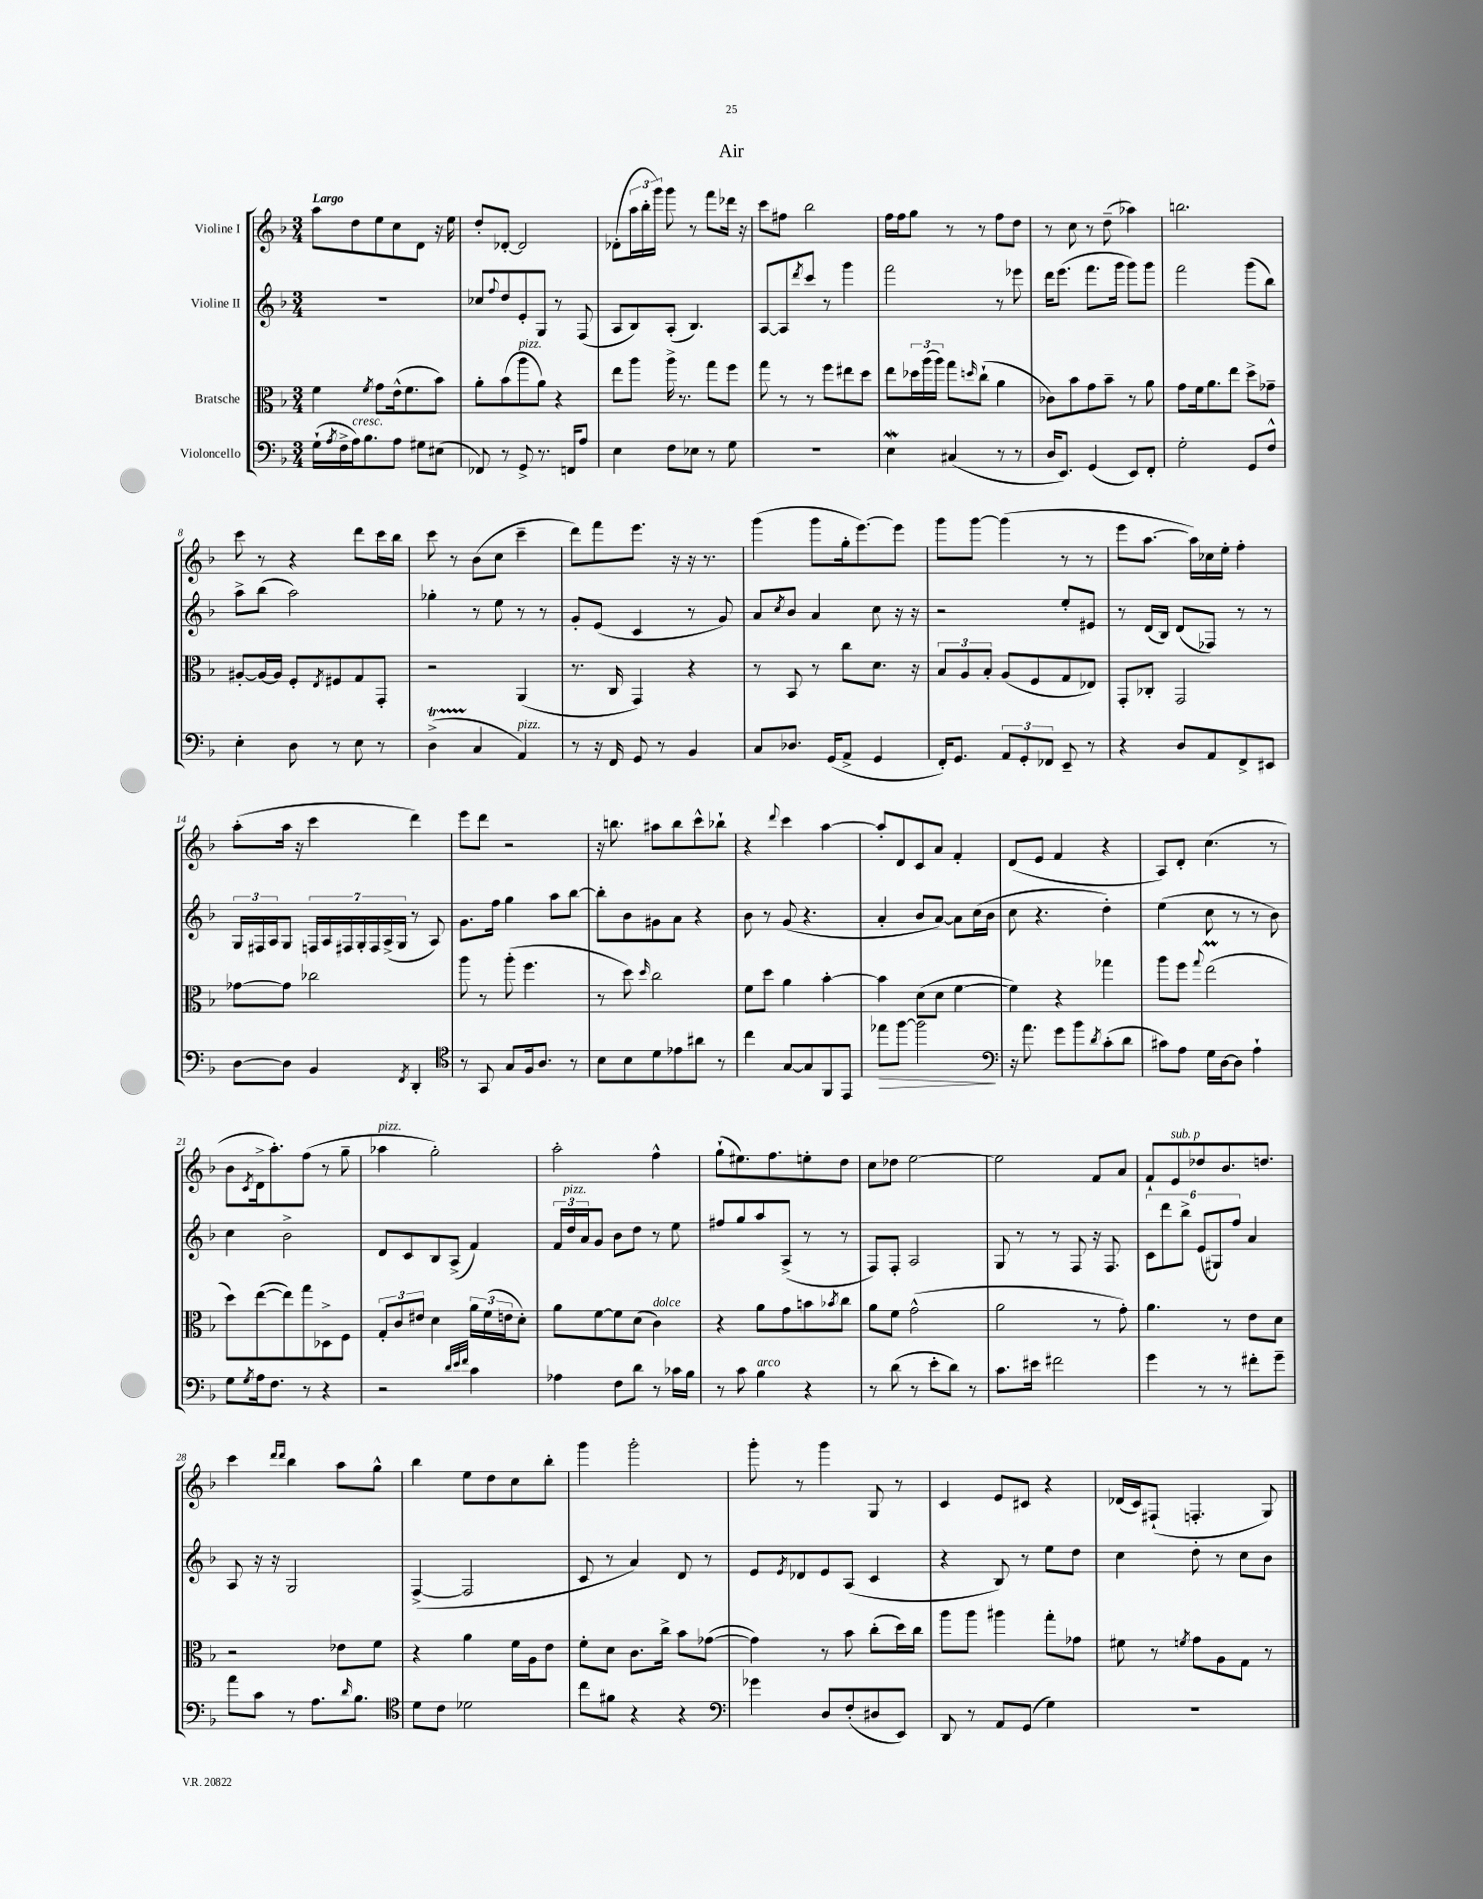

**kern	**kern	**kern	**kern
*staff4	*staff3	*staff2	*staff1
*clefF4	*clefC3	*clefG2	*clefG2
*k[b-]	*k[b-]	*k[b-]	*k[b-]
*M3/4	*M3/4	*M3/4	*M3/4
(16G`	4f	2.r	8aa
8qA	.	.	.
16F^	.	.	.
16A)	.	.	8dd
8.B-	.	.	.
.	8qf	.	.
.	8g	.	8ee
8A	(16e^^	.	8cc
.	8.f	.	.
8G#	.	.	8d
(8E#	8b-)	.	16r
.	.	.	16ee
=	=	=	=
8FF-)	8a'	8cc-	8dd'
.	.	8qqff	.
8r	(8b-	8dd	[8d-'
8GG^	8aa	8e'	2d-]
8.r	8a)	8G	.
.	4r	8r	.
16FF	.	.	.
8A	.	(8F	.
=	=	=	=
4E	8ee	8A	(8d-'
.	8aa	8B-)	24aa
.	.	.	24bb-'
.	.	.	24ggg)
8F	16aa^	(8A'	8ggg
.	8.r	.	.
8E-	.	4.B-)	8r
8r	8gg	.	8fff
8G	8ff	.	16ddd-
.	.	.	16r
=	=	=	=
2.r	8gg	[8A	8ccc
.	8r	8A]	8ff#
.	.	8qddd	.
.	8r	8ccc	2bb-
.	8ff	8r	.
.	8ee#	4ggg	.
.	8dd	.	.
=	=	=	=
4E	8ee	2fff	16ff
.	.	.	16ff
.	24dd-	.	8gg
.	(24aa	.	.
.	24aa)	.	.
(4C#	8gg	.	8r
.	16qqdd	.	.
.	(8cc`	.	8r
8r	4a	8r	8ff
8r	.	8eee-	8dd
=	=	=	=
16D	8c-)	16ddd	8r
8.EE)	.	(8.eee	.
.	8b-	.	8cc
(4GG	8g	8.fff	8r
.	8b-~	.	(8dd~
.	.	16ggg	.
8EE)	8r	8ggg)	4aa-)
8FF'	8a	8ggg	.
=	=	=	=
2G'	8g	2fff	2.bb
.	16f	.	.
.	8.a	.	.
.	8ee	.	.
8GG	8dd^	(8ggg	.
8F^^	8g-~	8bb-)	.
=	=	=	=
4E'	[8A#'	8aa^	8ccc
.	16A#_	(8bb-	8r
.	16A#]	.	.
8D	8F'	2aa)	4r
.	8qE	.	.
8r	8F#	.	.
8E	8G	.	8ddd
8r	8GG'	.	16ccc
.	.	.	16bb-
=	=	=	=
(4D^	2r	4gg-'	8ccc
.	.	.	8r
4C	.	8r	(8b-
.	.	8ee	8cc
4AA)	(4AA	8r	4ccc~
.	.	8r	.
=	=	=	=
8r	8.r	8g'	8ddd)
16r	.	(8e	8fff
16FF	16C	.	.
8GG	4GG)	4c	8.eee
8r	.	.	.
.	.	.	16r
4BB-	4r	8r	16r
.	.	.	8.r
.	.	8g)	.
=	=	=	=
8C	8r	8a	(4ggg
.	.	8qcc	.
8.D-	8BB-	8b-	.
.	8r	4a	8ggg
(16GG	.	.	.
8AA^	8cc	.	16gg'
.	.	.	[8.eee)
4GG	8.d	8cc	.
.	.	16r	8eee]
.	16r	16r	.
=	=	=	=
16FF')	12B-	2r	8ggg
8.GG	.	.	.
.	12A	.	.
.	.	.	[8ggg
.	12B-'	.	.
12AA	(8A	.	(4ggg]
12GG'	.	.	.
.	8F	.	.
12FF-	.	.	.
8EE~	8G	8ee'	8r
8r	8E-)	8e#	8r
=	=	=	=
4r	8GG'	8r	8eee
.	8C-'	(16d	[8.aa
.	.	16B-)	.
8D	2GG	(8d	.
.	.	.	16aa])
8AA	.	8F-)	16cc-
.	.	.	16ee'
8FF^	.	8r	4ff'
8EE#	.	8r	.
=	=	=	=
[8D	[8g-	24G	(8aa'
.	.	24F#	.
.	.	24A	.
8D]	8g-]	8G	16aa
.	.	.	16r
4BB-	2cc-	28F	4ccc
.	.	28A	.
.	.	28F#	.
.	.	28G'	.
.	.	28F#	.
.	.	(28A^	.
.	.	28G	.
8qFF	.	.	.
4DD'	.	8r	4ddd)
.	.	8A)	.
=	=	=	=
*clefC4	*	*	*
8r	8aa	8.g	8eee
8GG	8r	.	8ddd
.	.	16ff	.
8G	(8aa'	4gg	2r
16F	4.ff	.	.
8.A	.	.	.
.	.	8aa	.
8r	.	[8bb-	.
=	=	=	=
8B-	8r	8bb-']	16r
.	.	.	8.bb
8B-	8dd)	8b-	.
.	16qqdd	.	.
8d	2cc	8g#	8aa#
8e-	.	8a	8bb
8a#	.	4r	8ccc^^
8r	.	.	8bb-`
=	=	=	=
4cc	8f	8b-	4r
.	8dd	8r	.
.	.	.	8qqddd
[8G	4a	(8g	4ccc
8G]	.	4.r	.
8FF	[4b-'	.	[4aa
8EE	.	.	.
=	=	=	=
8ee-	4b-]	4a'	8aa']
[8ff	.	.	8d
2ff]	(8d	8b-	8c
.	8d	[8a)	8a
.	[4f	8a]	4f'
.	.	(16cc	.
.	.	16b-	.
=	=	=	=
*clefF4	*	*	*
16r	4f])	8cc	(8d
8.a	.	.	.
.	.	4.r	8e
8g	4r	.	4f
8b-	.	.	.
8qd	.	.	.
(8c'	4gg-	4dd')	4r
8d	.	.	.
=	=	=	=
8c#)	8aa	(4ee	8A)
8A	8ff	.	8d'
.	8qqgg	.	.
16G	(2ee	8cc	(4.cc
[16D	.	.	.
8D]	.	8r	.
4A`	.	8r	.
.	.	8b-)	8r
=	=	=	=
8G	8dd)	4cc	8b-
8qG	.	.	8qc
16A	([8ee	.	16d^
8.F	.	.	8.aa')
.	8ee])	2b-^	.
8r	8gg	.	(8ff
4r	8D-^	.	8r
.	8F	.	8gg~
=	=	=	=
2r	12G'	8d	4aa-
.	12c	.	.
.	.	8c	.
.	12e#	.	.
.	4d	8B-	2gg')
.	.	(8A^	.
32qqd	.	.	.
32qqe	.	.	.
32qqf	.	.	.
4c	24a	4f)	.
.	(24f	.	.
.	24e	.	.
.	8d')	.	.
=	=	=	=
4A-	8a	24f	2aa'
.	.	24dd	.
.	.	24a	.
.	[8f	8g	.
8F	8f]	8b-	.
8d	(8d	8dd	.
8r	4c)	8r	4ff^^
16c-	.	8ee	.
16B-	.	.	.
=	=	=	=
8r	4r	8ff#	(8gg`
8c	.	8gg	8.ee#)
4B-	8a	8aa	.
.	.	.	8.ff
.	8g	(8A^	.
4r	8b	8r	8ee'
.	8qb-	.	.
.	8cc	8r	8dd
=	=	=	=
8r	8a	8F)	8cc
(8d	8f	8F'	8dd-
8r	(2g^^	2A	[2ee
8e'	.	.	.
8d)	.	.	.
8r	.	.	.
=	=	=	=
8.c	2a	8G	2ee]
.	.	8r	.
16e#	.	.	.
2f#	.	8r	.
.	.	8F	.
.	8r	16r	8f
.	.	8.F	.
.	8g')	.	8a
=	=	=	=
4g	4.a	12c	8f`
.	.	12ddd	.
.	.	.	8e
.	.	12bb-^	.
8r	.	(12e	8dd-
.	.	12G#)	.
8r	8r	.	8.b-
.	.	12ff	.
8f#'	8e	4a	.
.	.	.	8.dd
8g~	8d	.	.
=	=	=	=
8a	2r	8A	4ccc
8c	.	16r	.
.	.	16r	.
.	.	.	16qqddd
.	.	.	16qqddd
8r	.	2G	4bb-
8.A	.	.	.
.	8e-	.	8aa
16qqd	.	.	.
8.B-	.	.	.
.	8f	.	8gg^^
=	=	=	=
*clefC4	*	*	*
8d	4r	([4F^	4bb-
8c	.	.	.
2d-	4a	2F]	8ee
.	.	.	8dd
.	16f	.	8cc
.	16A	.	.
.	8e	.	8bb-'
=	=	=	=
8cc	8f'	8c	4ggg
8f#	8d	8r	.
4r	8.c	4a)	2ggg'
.	16cc^	.	.
4r	8b-	8d	.
.	([8g-	8r	.
=	=	=	=
*clefF4	*	*	*
4g-	4g-])	8e	8ggg'
.	.	8qe	.
.	.	8d-	8r
8D	8r	8e	4ggg
(8F'	8b-	(8A	.
8D#	(8cc'	4c	8G
8EE)	16dd)	.	8r
.	16cc	.	.
=	=	=	=
8DD	8aa	4r	4c
8r	8aa	.	.
8AA	4aa#	8B-)	8e
(8GG	.	8r	8c#
4G)	8gg'	8ee	4r
.	8g-	8dd	.
=	=	=	=
2.r	8f#	4cc	(16d-
.	.	.	16c)
.	8r	.	(8F#`
.	8qf	.	.
.	8g	8dd'	4.F'
.	8A	8r	.
.	8G	8cc	.
.	8r	8b-	8G)
==	==	==	==
*-	*-	*-	*-
